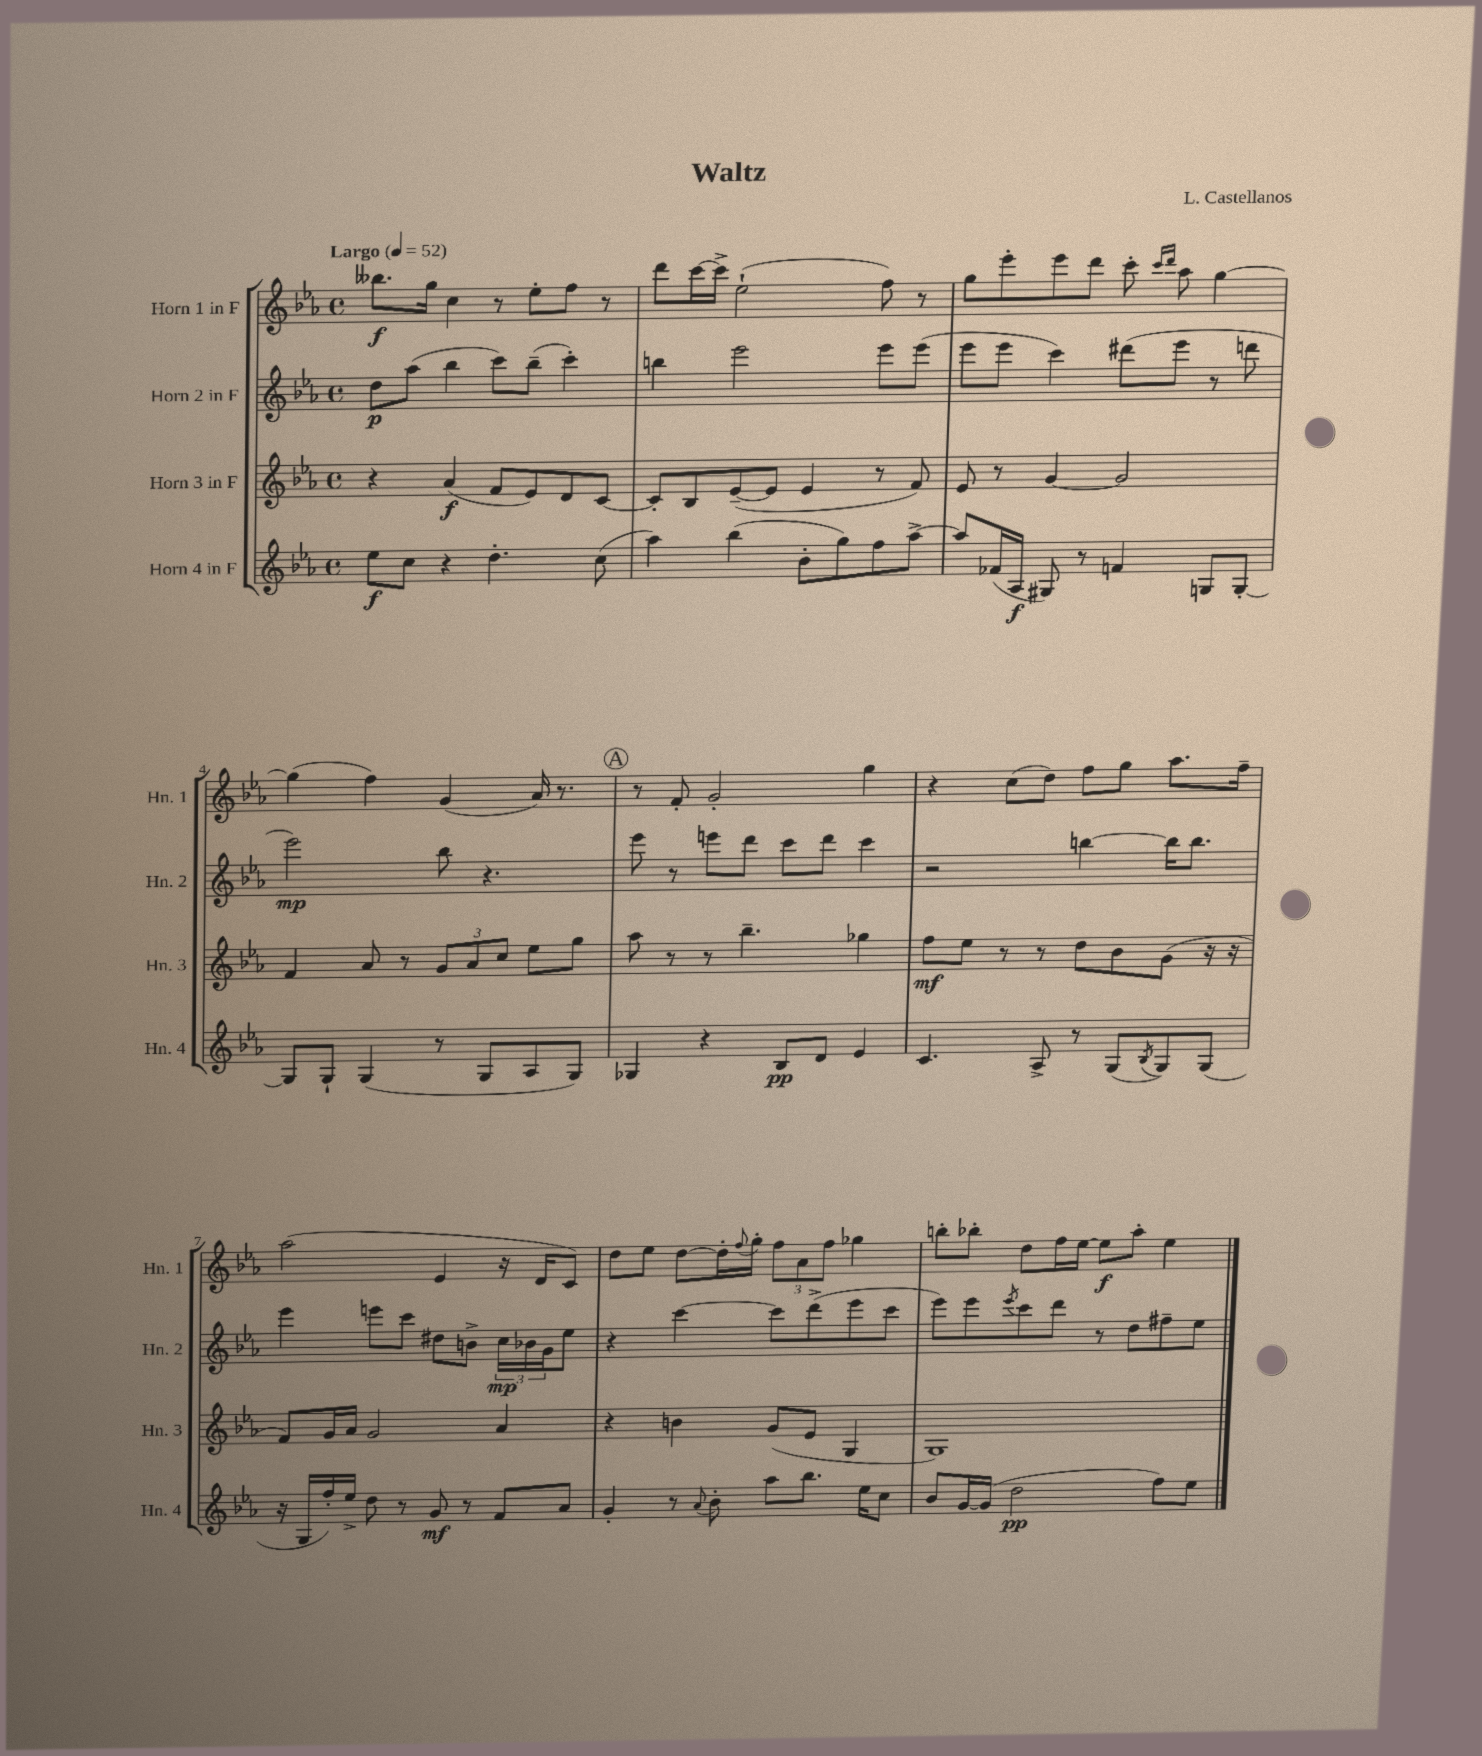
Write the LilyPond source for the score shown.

\header { title = "Waltz" composer = "L. Castellanos" }
<<
\new StaffGroup <<
\new Staff = "s0" \with { instrumentName = "Horn 1 in F" shortInstrumentName = "Hn. 1" } {
    \clef treble \key ees \major \defaultTimeSignature \time 4/4 \tempo "Largo" 4 = 52
    beses''8.\f g''16 c''4 r8 ees''8-. f''8 r8 |
    d'''8 c'''16~ c'''16-> ees''2-!( f''8) r8 |
    g''8 ees'''8-. ees'''8 d'''8 c'''8-. \grace { c'''16 d'''16 } aes''8 g''4~ |
    g''4( f''4) g'4( aes'16) r8. |
    \mark \markup { \circle "A" } r8 f'8-. g'2-. g''4 |
    r4 c''8( d''8) f''8 g''8 aes''8. f''16-- |
    aes''2( ees'4 r16 d'16 c'8) |
    d''8 ees''8 d''8~ d''16-. \appoggiatura { f''8 } g''16-. \tuplet 3/2 { f''8 aes'8 f''8 } ges''4 |
    b''8-. bes''8-. d''8 f''16 ees''16~ ees''8\f aes''8-. ees''4 \bar "|." |
}
\new Staff = "s1" \with { instrumentName = "Horn 2 in F" shortInstrumentName = "Hn. 2" } {
    \clef treble \key ees \major \defaultTimeSignature \time 4/4
    d''8\p aes''8( bes''4 c'''8) bes''8--( c'''4-.) |
    b''4 ees'''2 ees'''8 ees'''8( |
    ees'''8 ees'''8 c'''4) dis'''8( ees'''8 r8 d'''8 |
    ees'''2\mp) bes''8 r4. |
    \mark \markup { \circle "A" } ees'''8 r8 e'''8 d'''8 c'''8 d'''8 c'''4 |
    r2 b''4~ b''16 b''8. |
    ees'''4 e'''8 c'''8 dis''8 b'8-> \tuplet 3/2 { c''16\mp bes'16 g'16 } ees''8 |
    r4 c'''4~ c'''8 d'''8->( ees'''8 c'''8 |
    ees'''8) ees'''8 \acciaccatura { ees'''8 } c'''8 d'''8 r8 d''8 fis''8-- ees''8 \bar "|." |
}
\new Staff = "s2" \with { instrumentName = "Horn 3 in F" shortInstrumentName = "Hn. 3" } {
    \clef treble \key ees \major \defaultTimeSignature \time 4/4
    r4 aes'4\f( f'8 ees'8) d'8 c'8~ |
    c'8-. bes8 ees'8~--( ees'8 ees'4 r8 f'8) |
    ees'8 r8 g'4~ g'2 |
    f'4 aes'8 r8 \tuplet 3/2 { g'8 aes'8 c''8 } ees''8 g''8 |
    \mark \markup { \circle "A" } aes''8 r8 r8 bes''4.-- ges''4 |
    f''8\mf ees''8 r8 r8 d''8 bes'8 g'8( r16 r16 |
    f'8) g'16 aes'16 g'2 aes'4 |
    r4 b'4 g'8( ees'8 g4 |
    g1) \bar "|." |
}
\new Staff = "s3" \with { instrumentName = "Horn 4 in F" shortInstrumentName = "Hn. 4" } {
    \clef treble \key ees \major \defaultTimeSignature \time 4/4
    ees''8\f c''8 r4 d''4.-. c''8( |
    aes''4) bes''4( bes'8-. g''8) f''8 aes''8~-> |
    aes''8 fes'16( aes16\f gis8) r8 f'4 g8 g8~-. |
    g8 g8-! g4( r8 g8 aes8 g8) |
    \mark \markup { \circle "A" } ges4 r4 bes8\pp d'8 ees'4 |
    c'4. aes8-> r8 g8( \acciaccatura { bes8 } g8) g8( |
    r16 g16 f''16-.) ees''16-> d''8 r8 g'8\mf r8 f'8 aes'8 |
    g'4-. r8 \appoggiatura { aes'8 } bes'8-. aes''8 bes''8. ees''16 c''8 |
    bes'8 g'16~ g'16( d''2\pp f''8) ees''8 \bar "|." |
}
>>
>>
